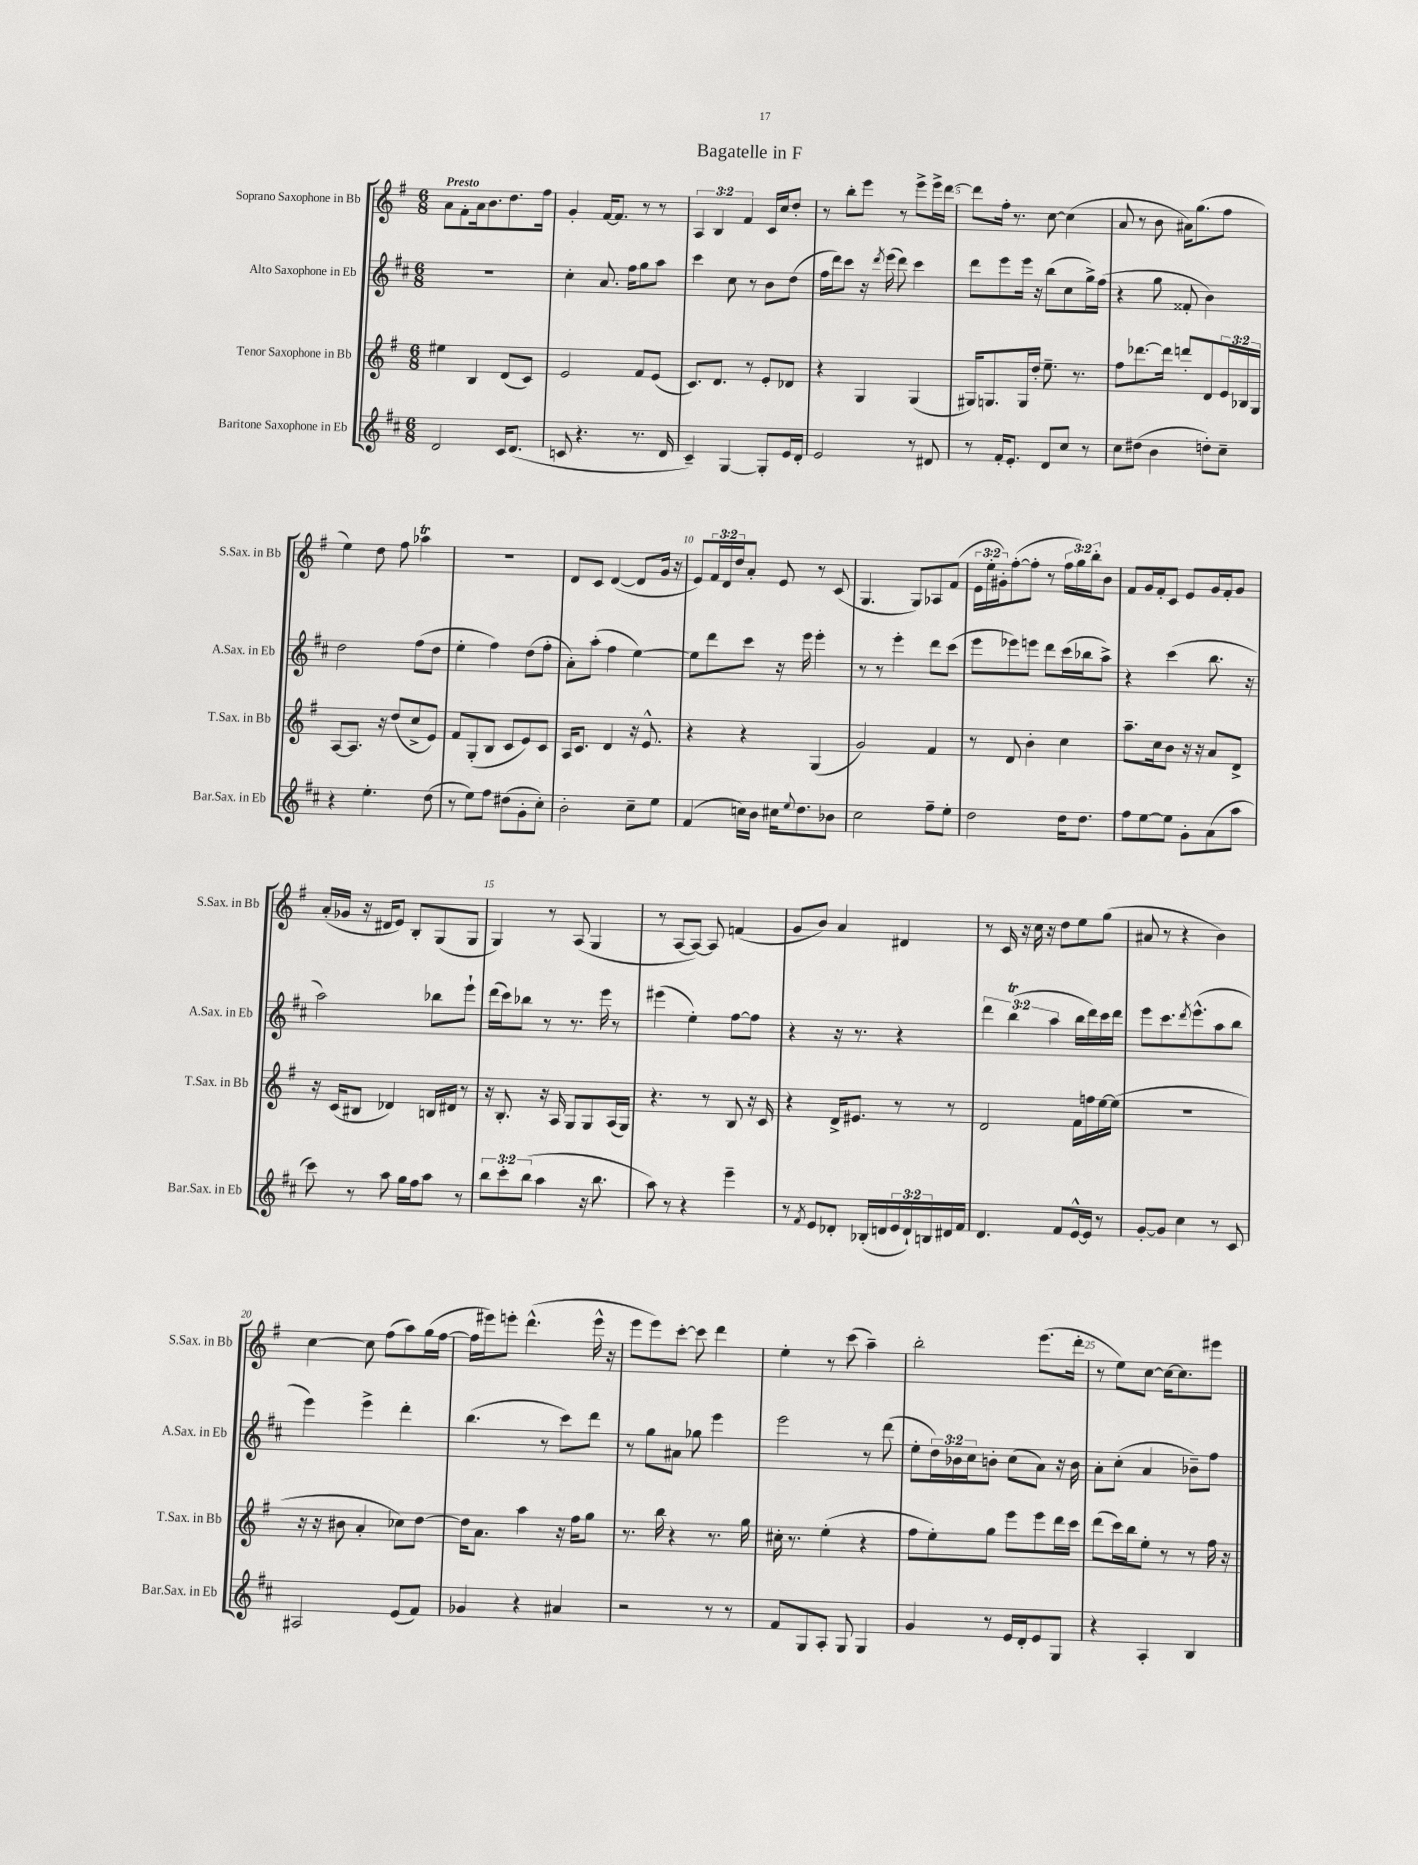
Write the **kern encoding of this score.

**kern	**kern	**kern	**kern
*staff4	*staff3	*staff2	*staff1
*clefG2	*clefG2	*clefG2	*clefG2
*k[f#c#]	*k[f#]	*k[f#c#]	*k[f#]
*M6/8	*M6/8	*M6/8	*M6/8
2d	4ee#	2.r	8a
.	.	.	8f#'
.	4B	.	16a
.	.	.	8.b
16c#	(8d	.	8.dd
(8.d	.	.	.
.	8c)	.	.
.	.	.	16ff#
=	=	=	=
8c	2e	4cc#'	4g'
4.r	.	.	.
.	.	8.a	[16f#
.	.	.	8.f#]
.	.	16ff#	.
8.r	8f#	8gg	8r
.	(8e	8aa	8r
16d	.	.	.
=	=	=	=
4c#~)	8.c)	4ccc#	6A
.	.	.	6B
.	8.d	.	.
[4G	.	8cc#	.
.	.	.	6f#
.	8r	8r	.
8G']	8e'	8b	16c
.	.	.	16cc
16e	8d-	(8dd	8dd'
16d'	.	.	.
=	=	=	=
2e	4r	16ff#	8r
.	.	16ddd)	.
.	.	8ccc#	8bb'
.	4G	16r	8eee
.	.	8qddd	.
.	.	(16eee	.
.	.	8ddd)	8r
8r	(4G	4ccc#	8eee^
8d#	.	.	16eee^
.	.	.	[16ddd
=	=	=	=
8r	16G#)	8ddd	8ddd]
.	8.G	.	.
16f#'	.	8eee	16ff#'
8.e'	.	.	8.r
.	16G	16eee	.
.	16dd'	16r	.
8d	8.ee~	(8bb	[8cc
8cc#	.	8cc#	(4cc]
.	8.r	.	.
8r	.	16gg^)	.
.	.	(16ff#	.
=	=	=	=
8cc#	8ff#	4r	8a
(8dd#	[8.ddd-	.	8r
4b	.	8gg	8b
.	16ddd-]	.	.
.	8ddd'	8f##'	16a#)
.	.	.	(8.gg
8dd')	8d	4b)	.
8cc#~	24e	.	8ff#
.	24B-	.	.
.	24G	.	.
=	=	=	=
4r	[8A	2dd	4ee)
.	8.A]	.	.
4.ee'	.	.	8dd
.	16r	.	.
.	(8dd	.	8ff#
.	8cc^	(8ff#	4aa-
(8dd	8e)	8dd	.
=	=	=	=
8r	8f#	4ee'	2.r
8ee)	(8G'	.	.
8ff#	8B	4ff#)	.
(8dd#	8c	.	.
8g'	8e)	(8dd	.
8cc#')	8c	8ff#'	.
=	=	=	=
2b'	16A	8a')	8d
.	8.c	.	.
.	.	(8aa'	8c
.	4d	4ff#	([4d
8cc#~	16r	[4ee)	8d]
.	8.e^^	.	.
8ee	.	.	16g
.	.	.	16r
=	=	=	=
(4f#	4r	8ee]	8e)
.	.	8ddd	24f#
.	.	.	24d
.	.	.	24dd
16cc)	4r	8ccc#	8a'
16b	.	.	.
16cc#	.	16r	8e
8qqee	.	.	.
8.dd	.	16eee	.
.	(4G	4eee'	8r
8b-	.	.	(8c
=	=	=	=
2cc#	2g)	8r	4.G
.	.	8r	.
.	.	4eee'	.
.	.	.	8G)
8ff#~	4f#	8ddd	8A-
8ee'	.	(8ccc#	(8f#
=	=	=	=
2dd	8r	8eee	24e
.	.	.	24ee'
.	.	.	24g#')
.	8d	8eee-)	([8ff#'
.	4b'	8eee	8ff#']
.	.	8ddd	8r
16dd	4cc	(16ccc#	24ff#
.	.	.	24gg)
8.dd	.	16bb-	.
.	.	.	24bb'
.	.	8aa^)	8b
=	=	=	=
8ff#	8.aa~	4r	8f#
[8ee	.	.	16g
.	16cc	.	16f#'
8ee]	8b	(4ccc#	8c
8g'	16r	.	8e
.	16r	.	.
(8a	8a	8.bb	16g
.	.	.	16f#'
8aa	8d^	.	8g
.	.	16r	.
=	=	=	=
8ccc#)	16r	2aa)	(16a'
.	(16c	.	16g-
8r	8B#	.	16r
.	.	.	16d#
8aa	4d-)	.	8e)
16gg	.	.	8B'
16ff#	.	.	.
8aa	16B	8bb-	(8G
.	16d#	.	.
8r	8r	8eee`	8G
=	=	=	=
12bb	16r	(16ddd	4G)
.	8.B'	16ccc#)	.
12ccc#'	.	.	.
.	.	8bb-	.
(12bb	.	.	.
4aa	16r	8r	8r
.	16A	.	.
.	8G	8.r	(8A
16r	8G	.	4G
8.bb	.	16eee	.
.	(16A	8r	.
.	16G)	.	.
=	=	=	=
8aa)	4.r	(4eee#	8r
8r	.	.	[8A
4r	.	4ee')	8A_)
.	8r	.	8A]
4eee~	8B	[8ff#	(4f
.	16r	8ff#]	.
.	16c	.	.
=	=	=	=
8r	4r	4r	8g
8qf#	.	.	.
8e	.	.	8b)
8d-'	16d^	16r	4a
.	8.e#	8.r	.
(16B-'	.	.	.
16d	.	.	.
24e	8r	4r	4d#
24d`)	.	.	.
24B	.	.	.
16d#	8r	.	.
16f#	.	.	.
=	=	=	=
4.d	2d	6ddd	8r
.	.	.	16c
.	.	(6bb	.
.	.	.	16r
.	.	.	16cc
.	.	.	16r
.	.	6aa	.
8f#	.	.	8dd
[16e^^	16f#	16bb	8ee
16e]	16ff	16ddd)	.
8r	[16ee	16ccc#	(8gg
.	(16ee]	16ddd	.
=	=	=	=
[8g'	2.r	8eee	8a#
8g]	.	8.ccc#	8r
4cc#	.	.	4r
.	.	8qddd	.
.	.	(8.eee^^	.
8r	.	8aa	4b)
8c#	.	8bb	.
=	=	=	=
2A#	16r	4eee)	[4cc
.	16r	.	.
.	8b#	.	.
.	4a'	4eee^	8cc]
.	.	.	(8ff#
(8e	8cc-)	4ddd'	8aa)
8f#)	[8dd	.	(16gg
.	.	.	[16ff#
=	=	=	=
4g-	16dd]	(4.bb	16ff#]
.	8.a	.	16eee#)
.	.	.	8eee'
4r	4aa	.	(4.ddd^^
.	.	8r	.
4a#	16r	8ccc#)	.
.	16ff#	.	.
.	8gg	8ddd	16eee^^
.	.	.	16r
=	=	=	=
2r	8.r	8r	8eee
.	.	8gg	8eee)
.	16bb	.	.
.	4r	8a#	[8ccc'
.	.	8gg-	8ccc]
8r	8.r	4eee	4ddd
8r	.	.	.
.	16gg	.	.
=	=	=	=
8f#	16cc#'	2eee	4ee'
.	8.r	.	.
8G	.	.	.
8A'	(4ee'	.	8r
8G	.	.	(8ccc
4G	4r	8r	4aa~)
.	.	(8ddd	.
=	=	=	=
4g	8ff#	8ee'	2bb'
.	8ee')	24dd)	.
.	.	24b-	.
.	.	24cc#	.
8r	8gg	8b'	.
16e	8eee	(8cc#	.
16d'	.	.	.
8e	8eee	8a)	(8.eee
8G	16ddd	16r	.
.	16ccc	16b	16ddd'
=	=	=	=
4r	(8ddd	8a'	8r
.	16ccc)	(8cc#'	8ee)
.	16bb	.	.
4A'	8ee'	4a	[8cc
.	8r	.	16cc_
.	.	.	8.cc]
4B	8r	8b-~)	.
.	16ff#	8ff#	8eee#
.	16r	.	.
==	==	==	==
*-	*-	*-	*-
